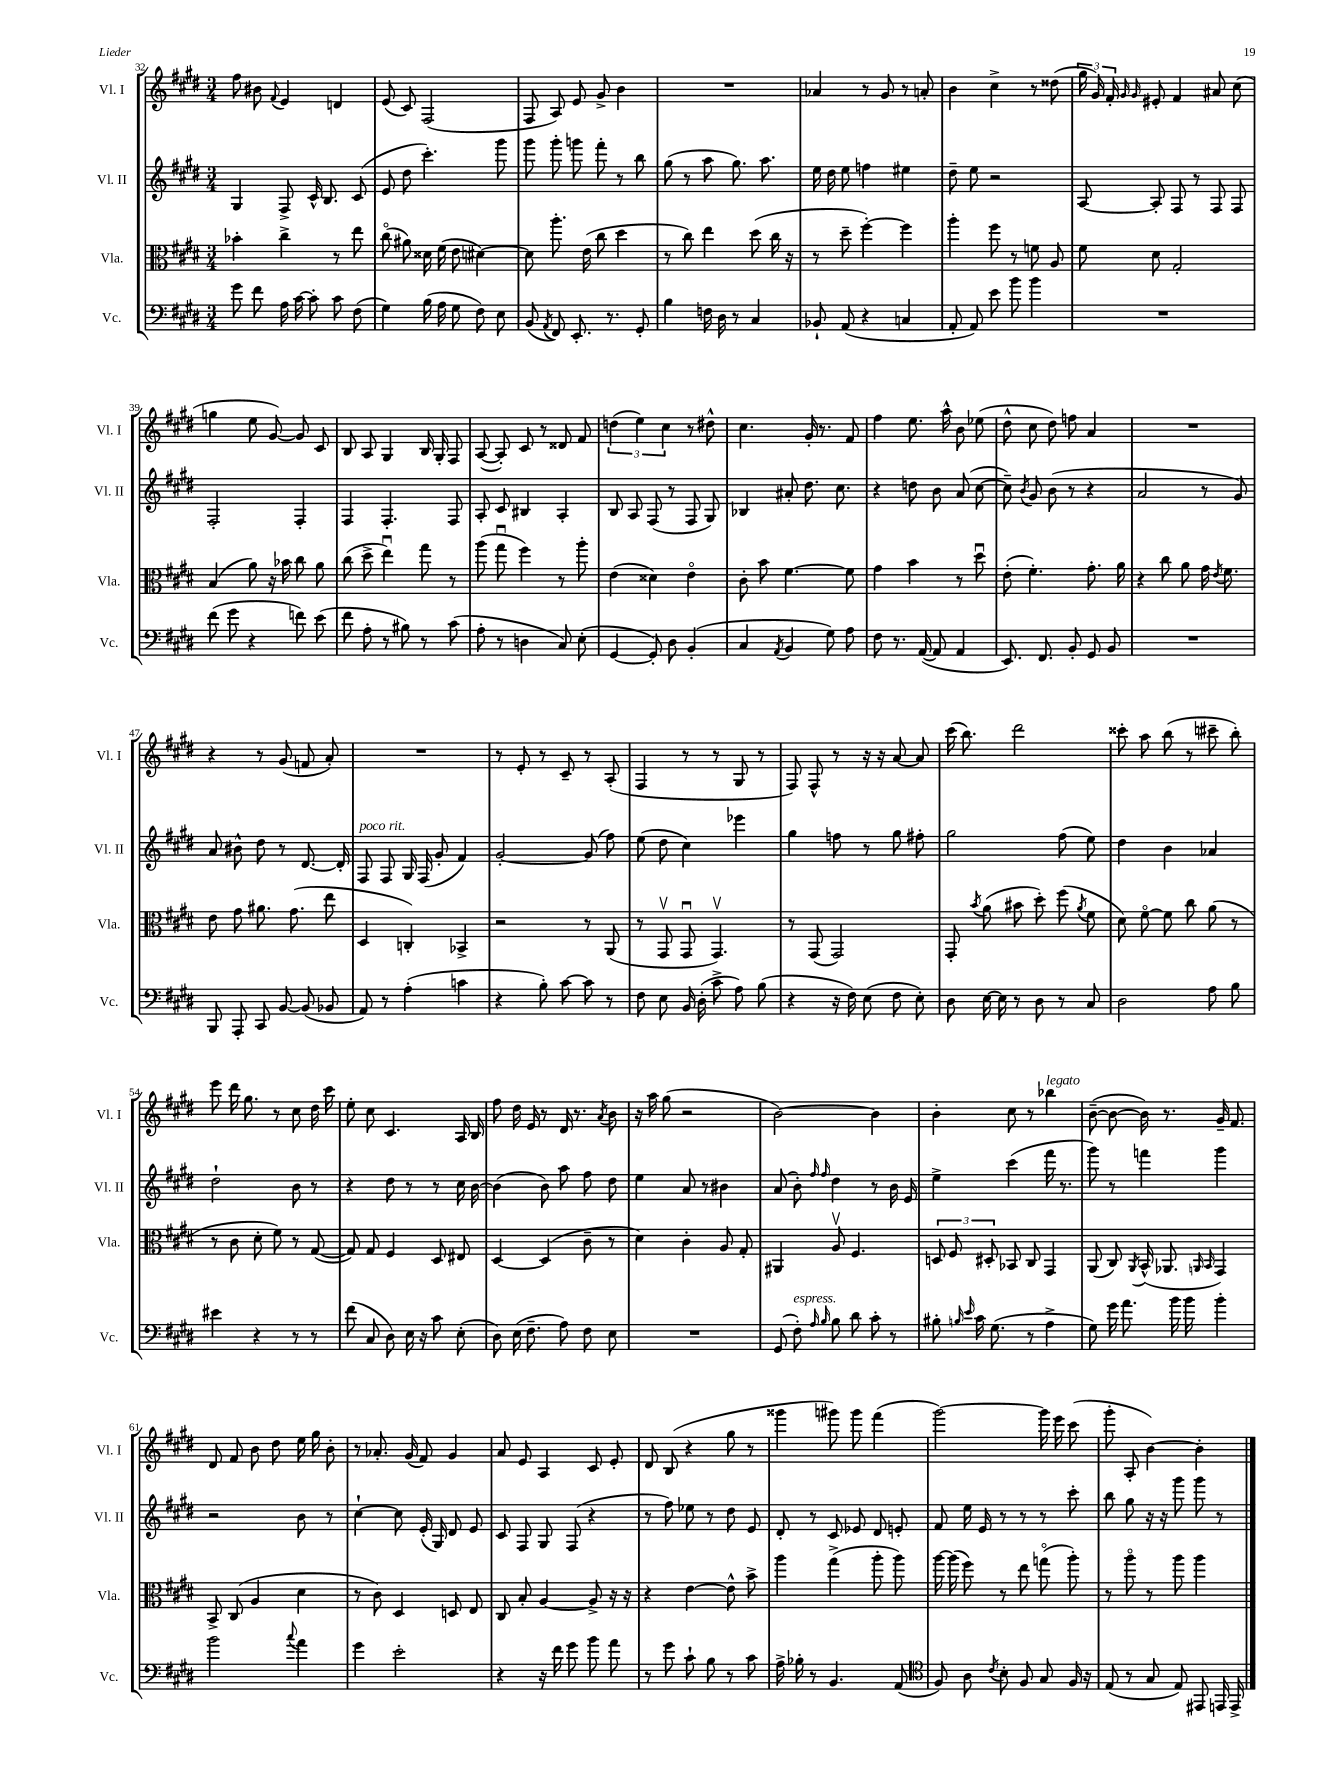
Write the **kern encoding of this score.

**kern	**kern	**kern	**kern
*part4	*part3	*part2	*part1
*staff4	*staff3	*staff2	*staff1
*I"Vc.	*I"Vla.	*I"Vl. II	*I"Vl. I
*I'Vc.	*I'Vla.	*I'Vl. II	*I'Vl. I
*clefF4	*clefC3	*clefG2	*clefG2
*k[f#c#g#d#]	*k[f#c#g#d#]	*k[f#c#g#d#]	*k[f#c#g#d#]
*M3/4	*M3/4	*M3/4	*M3/4
=32	=32	=32	=32
8g#\	4b-X'\	4G#/	8ff#\
8f#\	.	.	8b#X\
.	.	.	8qqf#/
16A\	4cc#^\	8F#^/	4e/
[16c#\	.	.	.
8c#'\]	.	16c#^^/	.
.	.	8.B/	.
8c#\	8r	.	4dn/
(8F#\	8ee\	(8c#/	.
=33	=33	=33	=33
4G#\)	(8cc#\	8e/	(8e/
.	8a#X\)	8dd#\	8c#/)
(16B\	16d##X\	4.ccc#'\)	(2F#/
16A\	(16f#\	.	.
8G#\	8e\	.	.
8F#\)	[4d#X\)	.	.
8E\	.	8ggg#\	.
=34	=34	=34	=34
(8BB/	8d#\]	8ggg#\	8F#/
8qAA/	.	.	.
8FF#/)	8.aa'\	8ggg#'\	8A/)
8.EE'/	.	8gggn\	8e/
.	(16e\	.	.
.	8cc#\	8fff#'\	8g#^/
8.r	.	.	.
.	4dd#\	8r	4b\
8GG#'/	.	8bb\	.
=35	=35	=35	=35
4B\	8r	(8gg#\	2.r
.	8cc#\)	8r	.
16Fn\	4ee\	8aa\	.
16D#\	.	.	.
8r	.	8.gg#\)	.
4C#/	(8dd#\	.	.
.	.	8.aa\	.
.	16cc#\	.	.
.	16r	.	.
=36	=36	=36	=36
8BB-X`/	8r	16ee\	4a-X/
.	.	16dd#\	.
(8AA/	8dd#~\	8ee\	.
4r	[4ff#'\)	4ffn\	8r
.	.	.	8g#/
4Cn/	4ff#\]	4ee#X\	8r
.	.	.	8an'/
=37	=37	=37	=37
8AA'/	4aa'\	8dd#~\	4b\
8AA/)	.	8ee\	.
8e\	8ff#\	2r	4cc#^\
8b\	8r	.	.
4b\	8fn\	.	8r
.	8A/	.	(8dd##X\
=38	=38	=38	=38
2.r	8f#\	[8A/	24gg#\
.	.	.	24g#/)
.	.	.	24f#'/
.	.	.	16qqg#/
.	.	.	16qqg#/
.	8d#\	8A'/]	8e#X'/
.	2G#'/	8F#/	4f#/
.	.	8r	.
.	.	8F#/	8a#X/
.	.	8F#/	(8cc#\
!!LO:LB:g=z
=39	=39	=39	=39
(8f#\	(4B/	2F#'/	4ggn\
8g#\	.	.	.
4r	8a\)	.	8ee\
.	16r	.	[8g#/)
.	16b-X\	.	.
8fn\)	8cc#\	4F#'/	8g#/]
(8e\	8a\	.	8c#/
=40	=40	=40	=40
8f#\	(8cc#\	4F#/	8B/
8A'\	8dd#^\	.	8A/
8r	4eeu\)	4.F#'/	4G#/
8B#X\)	.	.	.
8r	8gg#\	.	16B/
.	.	.	16G#'/
(8c#\	8r	8F#/	8F#/
=41	=41	=41	=41
8A'\	(8aa\	8A'/	([8A/
8r	8gg#u\	8c#/	8A'/])
4Dn\	4ff#\)	4B#X/	8c#/
.	.	.	8r
8C#/)	8r	4A'/	8d##X/
(8E'\	8aa'\	.	8f#/
=42	=42	=42	=42
[4GG#/	(4e\	8B/	(6ddn\
.	.	8A/	.
.	.	.	6ee\)
8GG#'/])	4d##X\)	(8F#/	.
.	.	.	6cc#\
8D#\	.	8r	.
(4BB'/	4e\	8F#/	8r
.	.	8G#/)	8dd#X^^\
=43	=43	=43	=43
4C#/	8c#'\	4B-X/	4.cc#\
.	8b\	.	.
8qAA/	.	.	.
4BB/	[4.f#\	8a#X'/	.
.	.	8.dd#\	16g#'/
.	.	.	8.r
8G#\)	.	.	.
.	.	8.cc#\	.
8A\	8f#\]	.	8f#/
=44	=44	=44	=44
8F#\	4g#\	4r	4ff#\
8.r	.	.	.
.	4b\	8ddn\	8.ee\
([16AA/	.	.	.
8AA/]	.	8b\	.
.	.	.	16aa^^\
4AA/	8r	(8a/	8b\
.	8dd#u\	[8cc#\	(8ee-X\
=45	=45	=45	=45
8.EE/)	(8e'\	8cc#~\])	8dd#^^\
.	.	8qb/	.
.	4.f#'\)	8g#/	8cc#\
8.FF#/	.	.	.
.	.	(8b\	8dd#\)
8BB'/	.	8r	8ffn\
8GG#/	8.g#'\	4r	4a/
8BB/	.	.	.
.	16a\	.	.
=46	=46	=46	=46
2.r	4r	2a/	2.r
.	8cc#\	.	.
.	8a\	.	.
.	16g#\	8r	.
.	8qe/	.	.
.	8.f#\	.	.
.	.	8g#/)	.
!!LO:LB:g=z
=47	=47	=47	=47
8BBB/	8e\	8a/	4r
8AAA'/	8g#\	8b#X^^\	.
8CC#/	8.a#X\	8dd#\	8r
[8BB/	.	8r	(8g#/
.	(8.g#\	.	.
(8BB/]	.	[8.d#/	8fn/
8BB-X/	8ee\	.	8a'/)
.	.	16d#'/]	.
=48	=48	=48	=48
!	!	!LO:TX:a:i:t=poco rit.	!
8AA/)	4D#/	8F#/	2.r
8r	.	8F#/	.
(4A'\	4Cn'/)	16G#/	.
.	.	(16F#/	.
.	.	8g#'/	.
4cn\	4BB-X^/	4f#/)	.
=49	=49	=49	=49
4r	2r	[2g#'/	8r
.	.	.	8e'/
8B'\)	.	.	8r
[8c#\	.	.	8c#~/
8c#\]	8r	(8g#/]	8r
8r	(8AA/	8ff#\)	(8A'/
=50	=50	=50	=50
8F#\	8r	(8ee\	4F#/
8E\	8GG#v/	8dd#\	.
16BB/	8GG#u/	4cc#\)	8r
(16D#'\	.	.	.
8c#^\	4.GG#v/)	.	8r
8A\)	.	4eee-X\	8G#/
(8B\	.	.	8r
=51	=51	=51	=51
4r	8r	4gg#\	8F#/)
.	(8GG#/	.	8F#^^/
16r	2GG#/)	8ffn\	8r
16F#\)	.	.	.
(8E\	.	8r	16r
.	.	.	16r
8F#\	.	8gg#\	[8a/
8E'\)	.	8ff#X'\	8a/]
=52	=52	=52	=52
8D#\	8GG#'/	2gg#\	(16ccc#\
.	.	.	8.bb\)
.	8qb/	.	.
[16E\	(8a\	.	.
16E\]	.	.	.
8r	8b#X\	.	2ddd#\
8D#\	8dd#'\)	.	.
8r	(8ff#\	(8ff#\	.
.	8qa/	.	.
8C#/	8f#\	8ee\)	.
=53	=53	=53	=53
2D#\	8d#\)	4dd#\	8ccc##X'\
.	[8f#\	.	8aa\
.	8f#\]	4b\	(8bb\
.	8cc#\	.	8r
8A\	(8a\	4a-X/	8ccc#X~\
8B\	8r	.	8bb'\)
!!LO:LB:g=z
=54	=54	=54	=54
4e#X\	8r	2dd#`\	8eee\
.	8c#\	.	16ddd#\
.	.	.	8.gg#\
4r	8d#'\	.	.
.	8f#\)	.	8r
8r	8r	8b\	8cc#\
8r	([8G#/	8r	16dd#\
.	.	.	16ccc#\
=55	=55	=55	=55
(8f#\	8G#/])	4r	8ee'\
8C#/	8G#/	.	8cc#\
8D#\)	4F#/	8dd#\	4.c#/
16E\	.	8r	.
16r	.	.	.
8c#\	8D#/	8r	.
(8E'\	8E#X/	16cc#\	16A/
.	.	[16b\	16B/
=56	=56	=56	=56
8D#\)	[4D#/	(4b\]	8ff#\
(16E\	.	.	16dd#\
8.F#~\	.	.	16e/
.	(4D#/]	8b\)	8r
8A\)	.	8aa\	16d#/
.	.	.	8.r
8F#\	8c#~\	8ff#\	.
.	.	.	8qa/
8E\	8r	8dd#\	8b\
=57	=57	=57	=57
2.r	4d#\)	4ee\	16r
.	.	.	16aa\
.	.	.	(8gg#\
.	4c#'\	8a/	2r
.	.	8r	.
.	8A/	4b#X\	.
.	8G#'/	.	.
=58	=58	=58	=58
(8GG#/	4AA#X/	(8a/	[2b\)
!LO:TX:a:i:t=espress.	!	!	!
8F#'\)	.	8b'\)	.
16qqA/	.	16qqff#/	.
16qqB/	.	16qqff#/	.
8B\	8Av/	4dd#\	.
8d#\	4.F#/	.	.
8c#'\	.	8r	4b\]
8r	.	16b\	.
.	.	16e/	.
=59	=59	=59	=59
8B#X'\	12Dn/	4ee^\	4b'\
.	12F#/	.	.
16qqBn/	.	.	.
16qqe/	.	.	.
16c#\	.	.	.
.	12D#X'/	.	.
(8.G#\	.	.	.
.	8BB-X/	(4ccc#\	8cc#\
8r	8C#/	.	8r
!	!	!	!LO:TX:a:i:t=legato
4A^\	4GG#/	16fff#\	4bb-X\
.	.	8.r	.
=60	=60	=60	=60
8G#\)	(8AA/	8ggg#\)	([8b~\
16g#\	8C#/)	8r	8b\_
8.a\	.	.	.
.	8qAA/	.	.
.	(16BB^^/	4fffn\	16b\])
.	8.AA-X/	.	8.r
16b\	.	.	.
16b\	.	.	.
.	16qqAAn/	.	.
.	16qqBB/	.	.
4b'\	4GG#/)	4ggg#\	16g#~/
.	.	.	8.f#/
!!LO:LB:g=z
=61	=61	=61	=61
2b\	8BB^/	2r	8d#/
.	(8C#/	.	8f#/
.	4A/	.	8b\
.	.	.	8dd#\
8qqcc#/	.	.	.
4a\	4d#\	8b\	16ee\
.	.	.	16gg#\
.	.	8r	8b'\
=62	=62	=62	=62
4g#\	8r	[4cc#`\	8r
.	8c#\)	.	8.a-X'/
2e'\	4D#/	8cc#\]	.
.	.	.	(16g#/
.	.	(16e'/	8f#/)
.	.	16G#/)	.
.	8Dn/	8d#/	4g#/
.	8E/	8e/	.
=63	=63	=63	=63
4r	8C#/	8c#/	8a/
.	8B'/	8F#/	8e/
16r	[4A/	8G#/	4A/
16f#\	.	.	.
8g#\	.	(8F#/	.
8b\	8A^/]	4r	8c#/
8a\	16r	.	8e'/
.	16r	.	.
=64	=64	=64	=64
8r	4r	8r	8d#/
8g#\	.	8ff#\)	(8B/
8c#`\	[4e\	8ee-X\	4r
8B\	.	8r	.
8r	8e^^\]	8dd#\	8gg#\
8c#\	8b^\	8e/	8r
=65	=65	=65	=65
16A^\	4aa\	8d#'/	4ggg##X\
16B-X'\	.	.	.
8r	.	8r	.
4.BB/	(4gg#^\	8c#/	8ggg#X\)
.	.	8e-X/	8ggg#\
.	8aa'\	8d#/	(4fff#\
(8AA/	8aa\)	8en'/	.
=66	=66	=66	=66
*clefC4	*	*	*
8F#/)	[16aa\	8f#/	[2ggg#\)
.	(16aa\]	.	.
8A\	8ff#\)	16ee\	.
.	.	16e/	.
8qc#/	.	.	.
8B'\	8r	8r	.
8F#/	8ee\	8r	.
8G#/	(8ggn\	8r	16ggg#\]
.	.	.	16eee\
16F#/	8aa'\)	8ccc#'\	(8ccc#\
16r	.	.	.
=67	=67	=67	=67
(8E/	8r	8bb\	8ggg#'\
8r	8aa\	8gg#\	8A'/
8G#/	8r	16r	[4b\)
.	.	16r	.
8E/)	8aa\	8ggg#\	.
8EE#X/	4aa\	8ggg#\	4b'\]
16EEn/	.	8r	.
16EE^/	.	.	.
==	==	==	==
*-	*-	*-	*-
